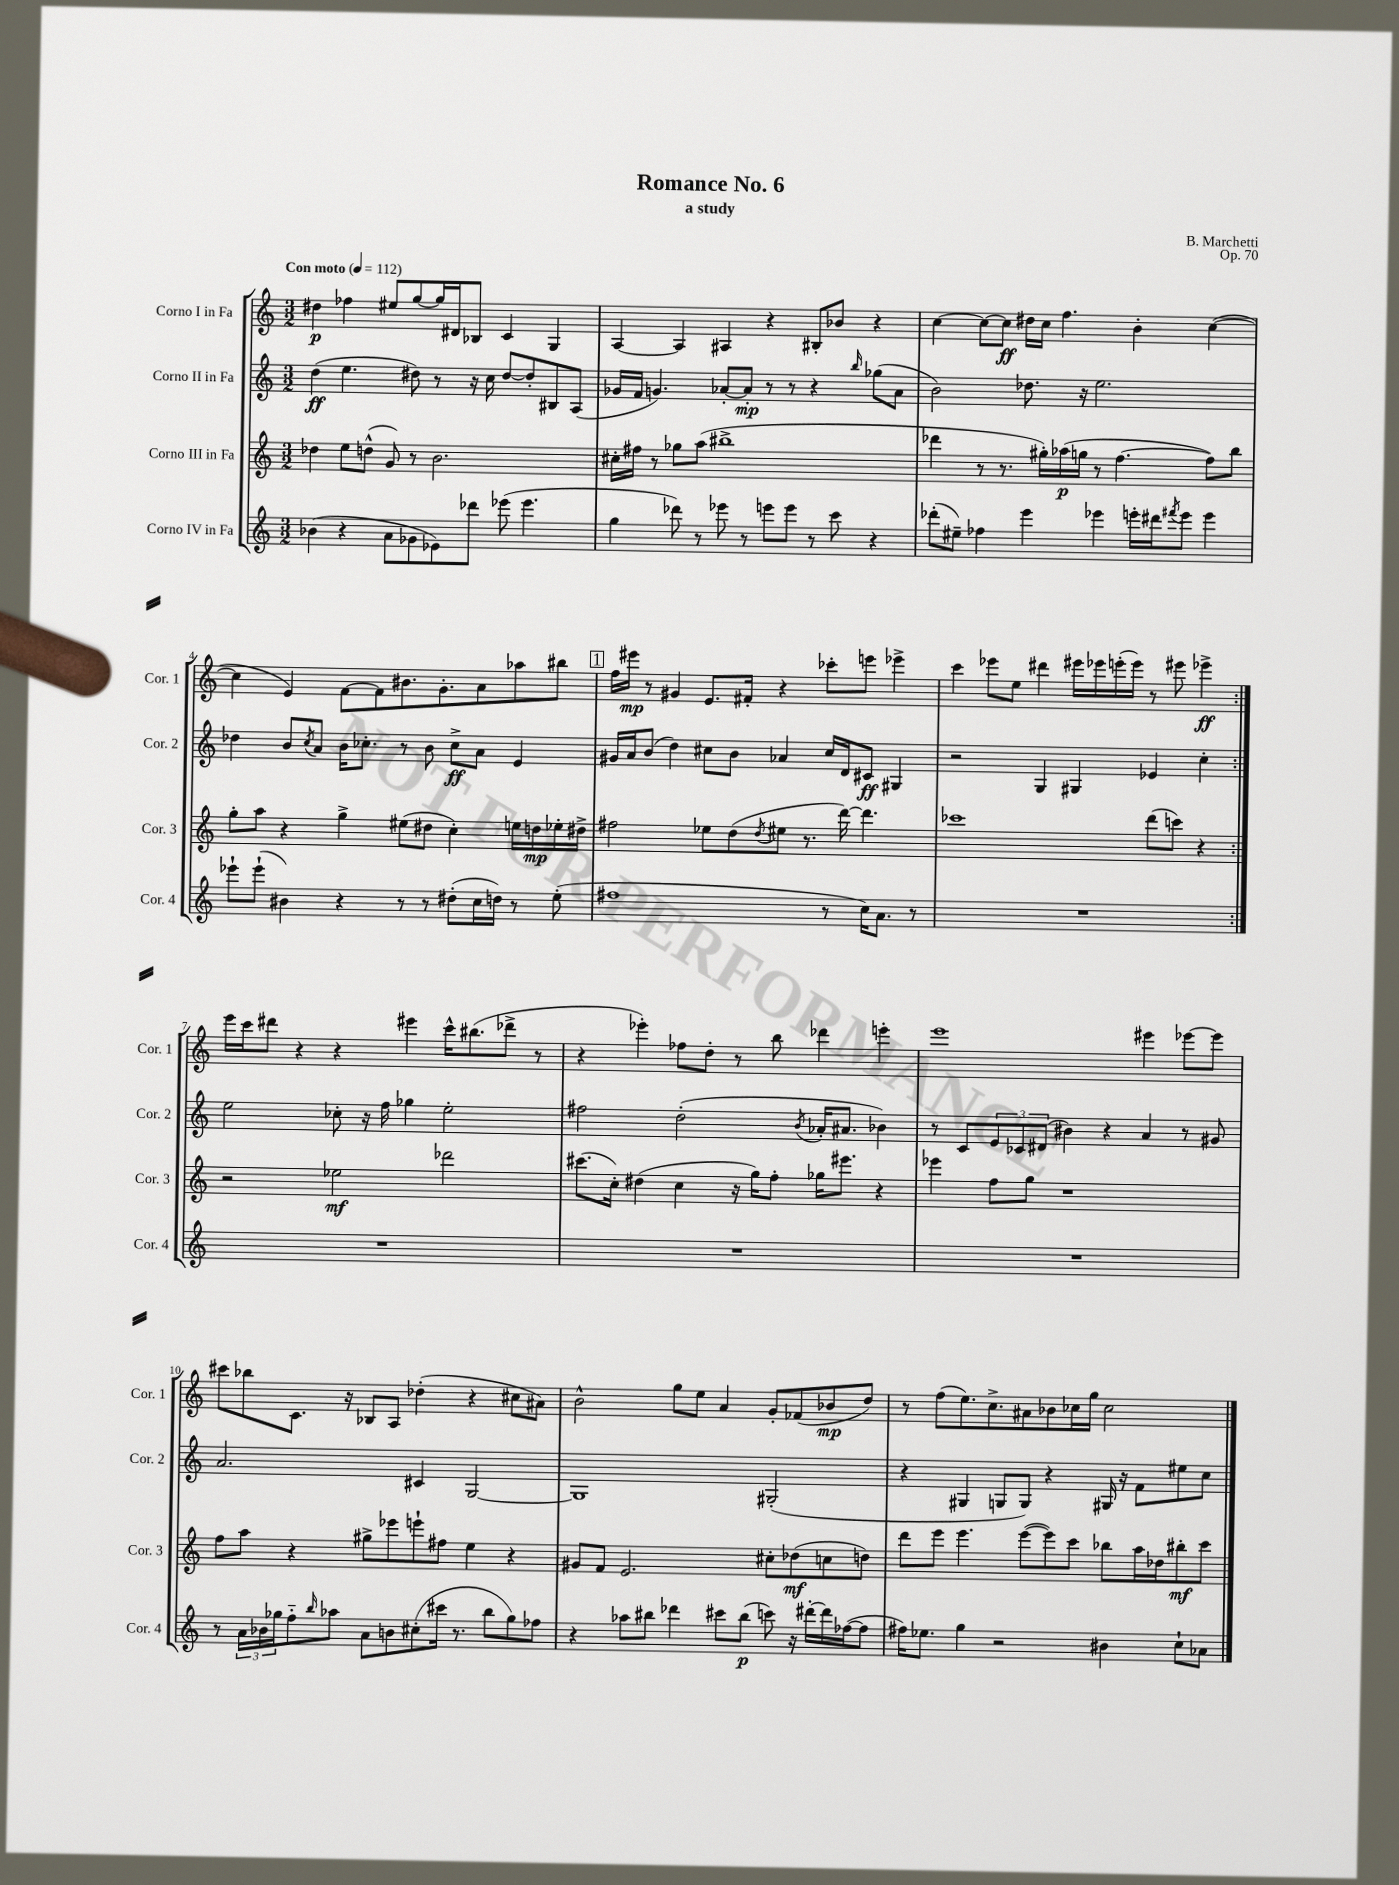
\header { title = "Romance No. 6" composer = "B. Marchetti" subtitle = "a study" opus = "Op. 70" }
<<
\new StaffGroup <<
\new Staff = "s0" \with { instrumentName = "Corno I in Fa" shortInstrumentName = "Cor. 1" } {
    \clef treble \key c \major \numericTimeSignature \time 3/2 \tempo "Con moto" 4 = 112
    \repeat volta 2 { dis''4\p fes''4 eis''8 g''8~ g''16 dis'16 bes8 c'4 g4 |
    a4~ a4 ais4 r4 bis8-. bes'8 r4 |
    c''4~ c''8~ c''8\ff dis''16 c''16 f''4. b'4-. c''4~( |
    c''4 e'4) f'8~ f'8 bis'8. g'8.-. a'8 aes''8 bis''8 |
    \mark \markup { \box "1" } f''16 eis'''16\mp r8 gis'4 e'8. fis'16-. r4 ces'''8-. e'''8 ees'''4-> |
    c'''4 ees'''8 e''8 dis'''4 eis'''16 ees'''16 e'''16-.( e'''16) r8 eis'''8 ees'''4->\ff | }
    e'''16 c'''16 dis'''8 r4 r4 eis'''4 c'''16-^ bis''8.( des'''8-> r8 |
    r4 ees'''4-.) fes''8 d''8-. r8 b''8 des'''4 e'''4-. |
    e'''1 eis'''4 ees'''8~ ees'''8 |
    cis'''8 bes''8 c'8. r16 bes8 a8 des''4-.( r4 cis''8 ais'8) |
    b'2-^ g''8 e''8 a'4 g'8-. fes'8( bes'8\mp d''8) |
    r8 f''8( e''8.) c''8.-> ais'8 bes'8 ces''16 g''16 ces''2 \bar "|." |
}
\new Staff = "s1" \with { instrumentName = "Corno II in Fa" shortInstrumentName = "Cor. 2" } {
    \clef treble \key c \major \numericTimeSignature \time 3/2
    \repeat volta 2 { d''4\ff( e''4. dis''8) r8 r16 c''16 dis''8~ dis''8-. bis8 a8( |
    ges'16 f'16 g'4.) aes'8~-. aes'8-.\mp r8 r8 r4 \grace { b''16 } ges''8( aes'8 |
    b'2) des''8. r16 e''2. |
    des''4 b'8 \acciaccatura { c''8 } a'8 b'16 ces''8.-. r8 b'8 ces''8->\ff a'8 e'4 |
    \mark \markup { \box "1" } gis'16 a'16 b'8( d''4) cis''8 b'8 aes'4 cis''16 d'16 cis'8\ff gis4 |
    r2 g4 gis4 ees'4 c''4-. | }
    e''2 ces''8-. r16 f''16 ges''4 e''2-. |
    fis''2 d''2-.( \acciaccatura { b'8 } aes'16-. ais'8. bes'4) |
    r8 c'8 \tuplet 3/2 { e'8 ces'8 dis'8( } bis'4) r4 a'4 r8 gis'8 |
    a'2. cis'4 g2~ |
    g1 gis2-.( |
    r4 gis4 g8 g8) r4 gis16 r16 f'8 eis''8 c''8 \bar "|." |
}
\new Staff = "s2" \with { instrumentName = "Corno III in Fa" shortInstrumentName = "Cor. 3" } {
    \clef treble \key c \major \numericTimeSignature \time 3/2
    \repeat volta 2 { des''4 e''8 d''8-^( g'8) r8 b'2. |
    cis''16-. fis''16 r8 ges''8 a''8( bis''1-> |
    des'''4 r8 r8. gis''16-.) aes''16\p( g''16 r8 f''4.~ f''8) b''8 |
    g''8-. a''8 r4 g''4-> eis''8( dis''8 c''4-.) e''16 d''16\mp ees''16-. dis''16-> |
    \mark \markup { \box "1" } fis''2 ees''8 d''8( \acciaccatura { d''8 } eis''8 r8. d'''16~) d'''4. |
    ces'''1 d'''8( c'''8) r4 | }
    r2 ees''2\mf des'''2 |
    cis'''8.( c''16-.) dis''4( c''4 r16 g''16) f''8-. ges''16 eis'''8. r4 |
    ees'''4 f''8 g''8 r1 |
    f''8 a''8 r4 gis''8-> ees'''8 e'''8-! fis''8 e''4 r4 |
    gis'8 f'8 e'2. cis''8-. des''8\mf( c''8 d''8) |
    d'''8 e'''8 e'''4. e'''8~( e'''8) c'''8 bes''8 a''16 des''16 bis''8-.\mf c'''8 \bar "|." |
}
\new Staff = "s3" \with { instrumentName = "Corno IV in Fa" shortInstrumentName = "Cor. 4" } {
    \clef treble \key c \major \numericTimeSignature \time 3/2
    \repeat volta 2 { bes'4( r4 a'8 ges'8 ees'8) des'''8 ees'''8( ees'''4. |
    g''4 des'''8) r8 ees'''8 r8 e'''8 e'''8 r8 c'''8 r4 |
    des'''8-.( eis''8--) fes''4 e'''4 ees'''4 e'''16-. dis'''16 \acciaccatura { fis'''8 } e'''8 e'''4 |
    ees'''8-! ees'''8-!( bis'4) r4 r8 r8 dis''8-.( c''16 d''16) r8 e''8-.( |
    \mark \markup { \box "1" } fis''1 r8 c''16) a'8. r8 |
    R1. | }
    R1. |
    R1. |
    R1. |
    r8 \tuplet 3/2 { a'16 bes'16 ges''16 } f''8-_ \grace { b''16 } aes''8 a'8 b'8 cis''8-.( cis'''16 r8. b''8 ges''8) fes''8 |
    r4 aes''8 bis''8 des'''4 cis'''8 bis''8\p( c'''8) r16 dis'''16~-. dis'''16 fes''16~( fes''8 |
    fis''16) ees''8. g''4 r2 bis'4 c''8-! aes'8 \bar "|." |
}
>>
>>
